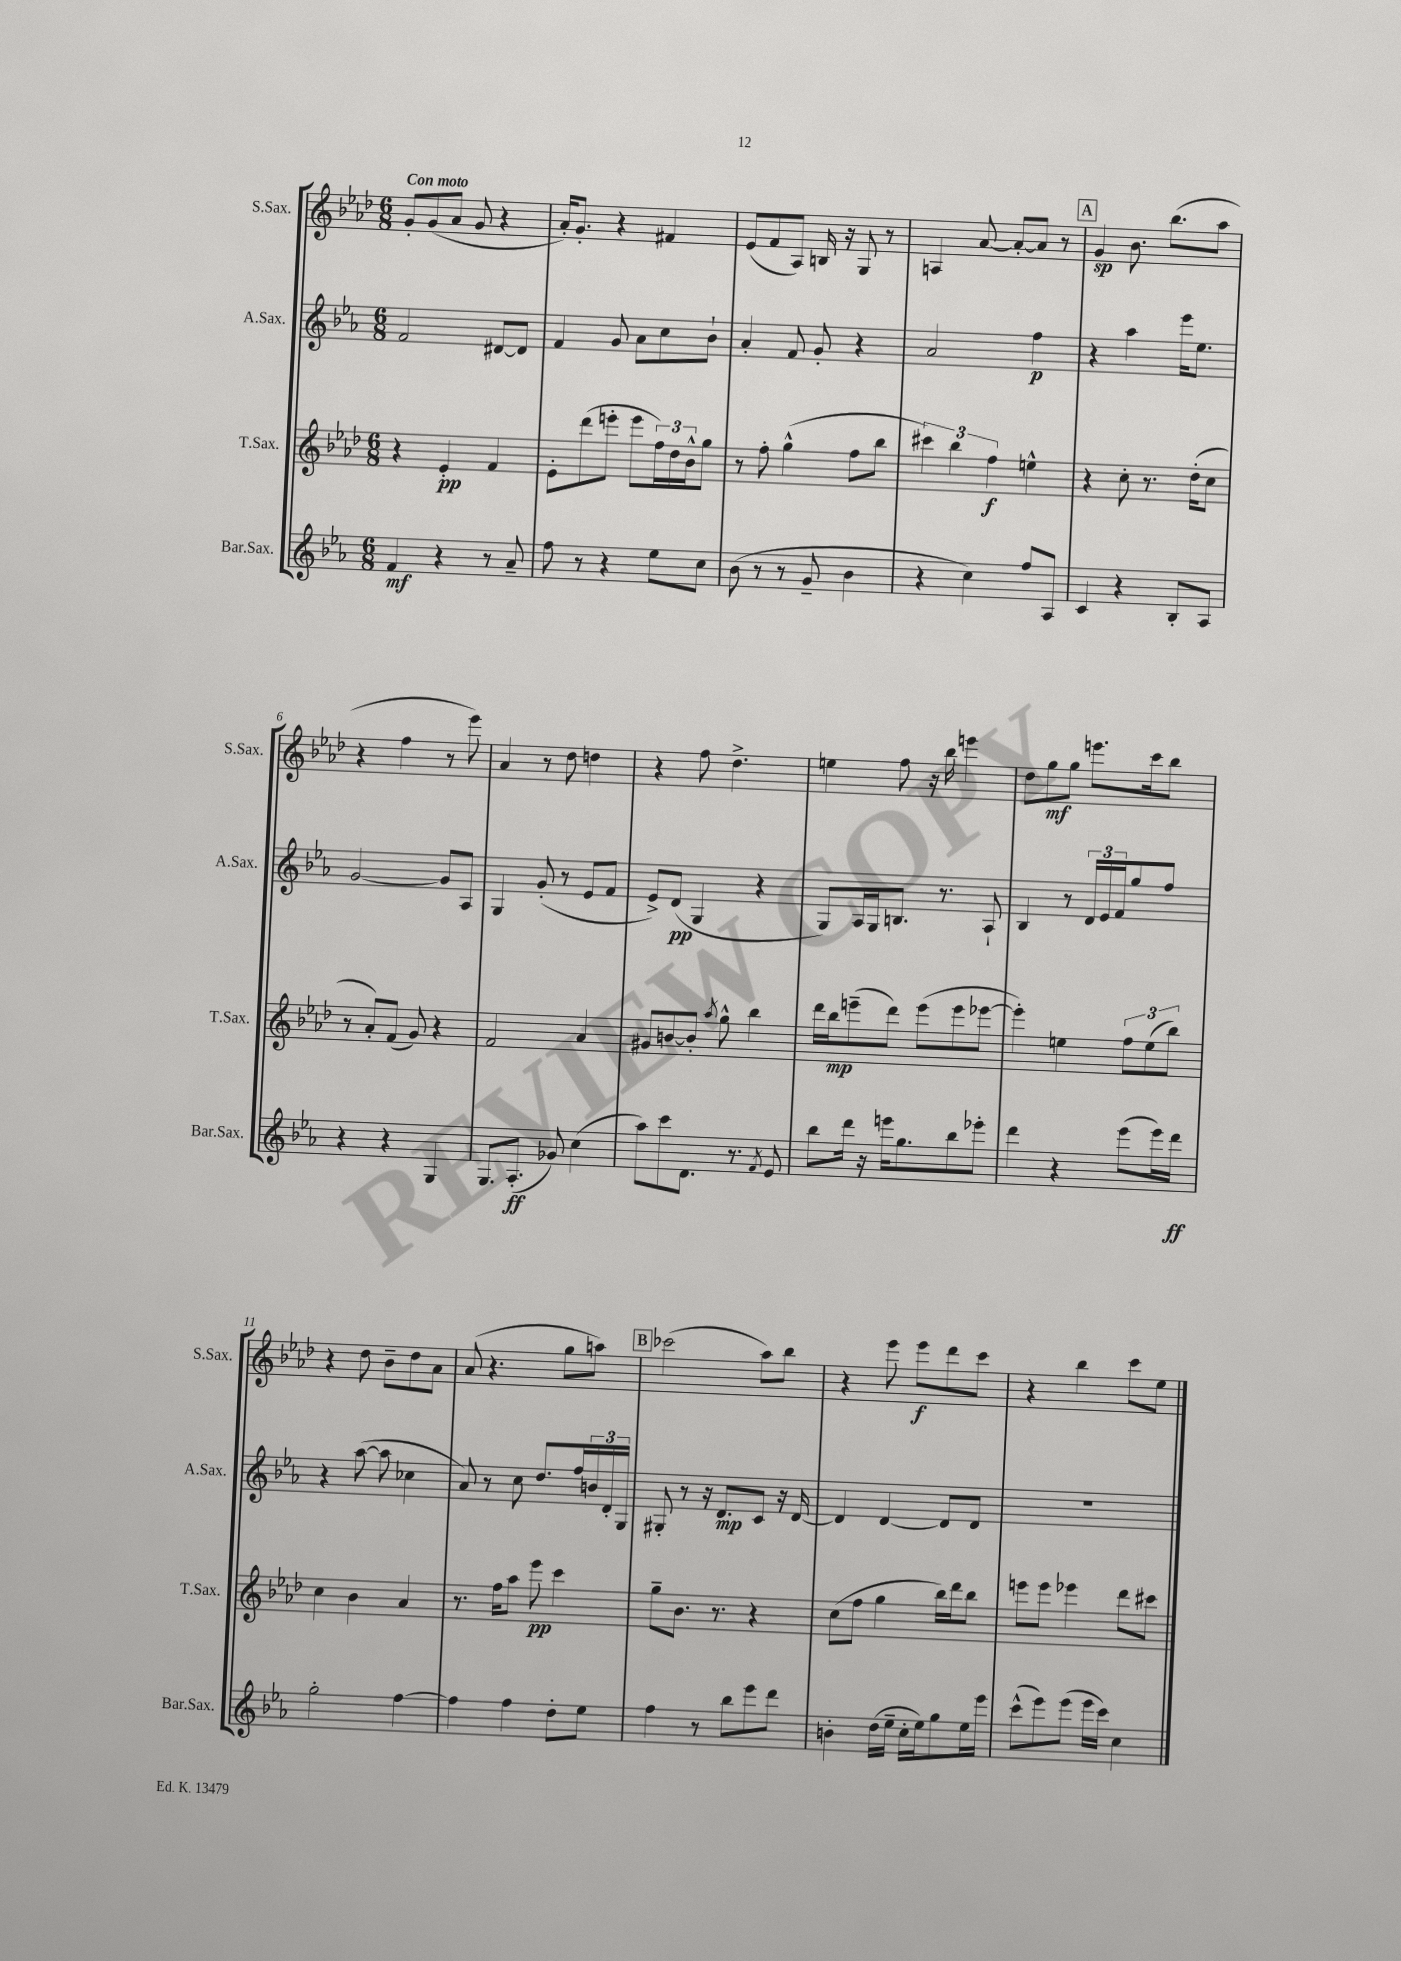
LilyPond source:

<<
\new StaffGroup <<
\new Staff = "s0" \with { instrumentName = "S.Sax." shortInstrumentName = "S.Sax." } {
    \clef treble \key aes \major \numericTimeSignature \time 6/8 \tempo "Con moto"
    g'8-. g'8( aes'8 g'8 r4 |
    aes'16-.) g'8.-. r4 fis'4 |
    ees'8( f'8 aes8) b16 r16 g8 r8 |
    a4 aes'8~ aes'8~-. aes'8 r8 |
    \mark \markup { \box "A" } g'4\sp bes'8. bes''8.( aes''8 |
    r4 f''4 r8 ees'''8) |
    aes'4 r8 des''8 d''4 |
    r4 f''8 des''4.-> |
    e''4 f''8 r16 bes''16 e'''4 |
    des''8 g''8\mf g''8 e'''8. c'''16 bes''8 |
    r4 des''8 bes'8-- des''8 aes'8 |
    aes'8( r4. g''8 a''8) |
    \mark \markup { \box "B" } ces'''2( aes''8) bes''8 |
    r4 ees'''8 ees'''8\f des'''8 c'''8 |
    r4 bes''4 c'''8 ees''8 \bar "|." |
}
\new Staff = "s1" \with { instrumentName = "A.Sax." shortInstrumentName = "A.Sax." } {
    \clef treble \key ees \major \numericTimeSignature \time 6/8
    f'2 dis'8~ dis'8 |
    f'4 g'8 aes'8 c''8 bes'8-! |
    aes'4-. f'8 g'8-. r4 |
    aes'2 f''4\p |
    \mark \markup { \box "A" } r4 aes''4 ees'''16 ees''8. |
    g'2~ g'8 aes8 |
    g4 g'8-.( r8 ees'8 f'8 |
    ees'8->) d'8\pp( g4 r4 |
    g8) aes16 g16 b8. r8. aes8-! |
    bes4 r8 \tuplet 3/2 { d'16 ees'16 f'16 } g''8 f''8 |
    r4 aes''8~( aes''8 ces''4 |
    aes'8) r8 c''8 d''8. f''16 \tuplet 3/2 { b'16 d'16-. g16 } |
    \mark \markup { \box "B" } gis8-. r8 r16 d'8.\mp c'8 r16 d'16~ |
    d'4 d'4~ d'8 d'8 |
    R2. \bar "|." |
}
\new Staff = "s2" \with { instrumentName = "T.Sax." shortInstrumentName = "T.Sax." } {
    \clef treble \key aes \major \numericTimeSignature \time 6/8
    r4 ees'4-.\pp f'4 |
    ees'8-. des'''8( e'''8-. e'''8 \tuplet 3/2 { f''16) des''16 bes'16-^ } g''8 |
    r8 f''8-. g''4-^( f''8 bes''8 |
    \tuplet 3/2 { cis'''4) bes''4 f''4\f } e''4-^ |
    \mark \markup { \box "A" } r4 c''8-. r8. des''16-.( c''8 |
    r8 aes'8-.) f'8( g'8) r4 |
    f'2 aes'4 |
    gis'8 b'8~ b'8-. \acciaccatura { aes''8 } g''8-^ bes''4 |
    des'''16 bes''16\mp e'''8--( des'''8) e'''8( e'''8 ees'''8~ |
    ees'''4-.) e''4 \tuplet 3/2 { f''8 e''8( bes''8) } |
    c''4 bes'4 aes'4 |
    r8. f''16 aes''8 ees'''8\pp c'''4 |
    \mark \markup { \box "B" } g''8-- bes'8. r8. r4 |
    c''8( f''8 g''4 bes''16) des'''16 bes''8 |
    e'''8 e'''8 ees'''4 des'''8 cis'''8 \bar "|." |
}
\new Staff = "s3" \with { instrumentName = "Bar.Sax." shortInstrumentName = "Bar.Sax." } {
    \clef treble \key ees \major \numericTimeSignature \time 6/8
    f'4\mf r4 r8 aes'8-- |
    f''8 r8 r4 ees''8 c''8 |
    bes'8( r8 r8 g'8-- bes'4 |
    r4 c''4) f''8 aes8 |
    \mark \markup { \box "A" } c'4 r4 bes8-. aes8 |
    r4 r4 g4 |
    g8. aes8.-.\ff( ges'8) c''4( |
    aes''8) c'''8 d'8. r8. \acciaccatura { f'8 } ees'8 |
    bes''8 d'''16 r16 e'''16 g''8. bes''8 ees'''8-. |
    d'''4 r4 ees'''8( ees'''16) d'''16\ff |
    g''2-. f''4~ |
    f''4 f''4 d''8-. ees''8 |
    \mark \markup { \box "B" } f''4 r8 bes''8 ees'''8 d'''8 |
    b'4-. d''16( ees''16-- c''16-. ees''16) g''8 ees''16 ees'''16 |
    c'''8-^( ees'''8) ees'''8( ees'''16 c'''16) c''4 \bar "|." |
}
>>
>>
